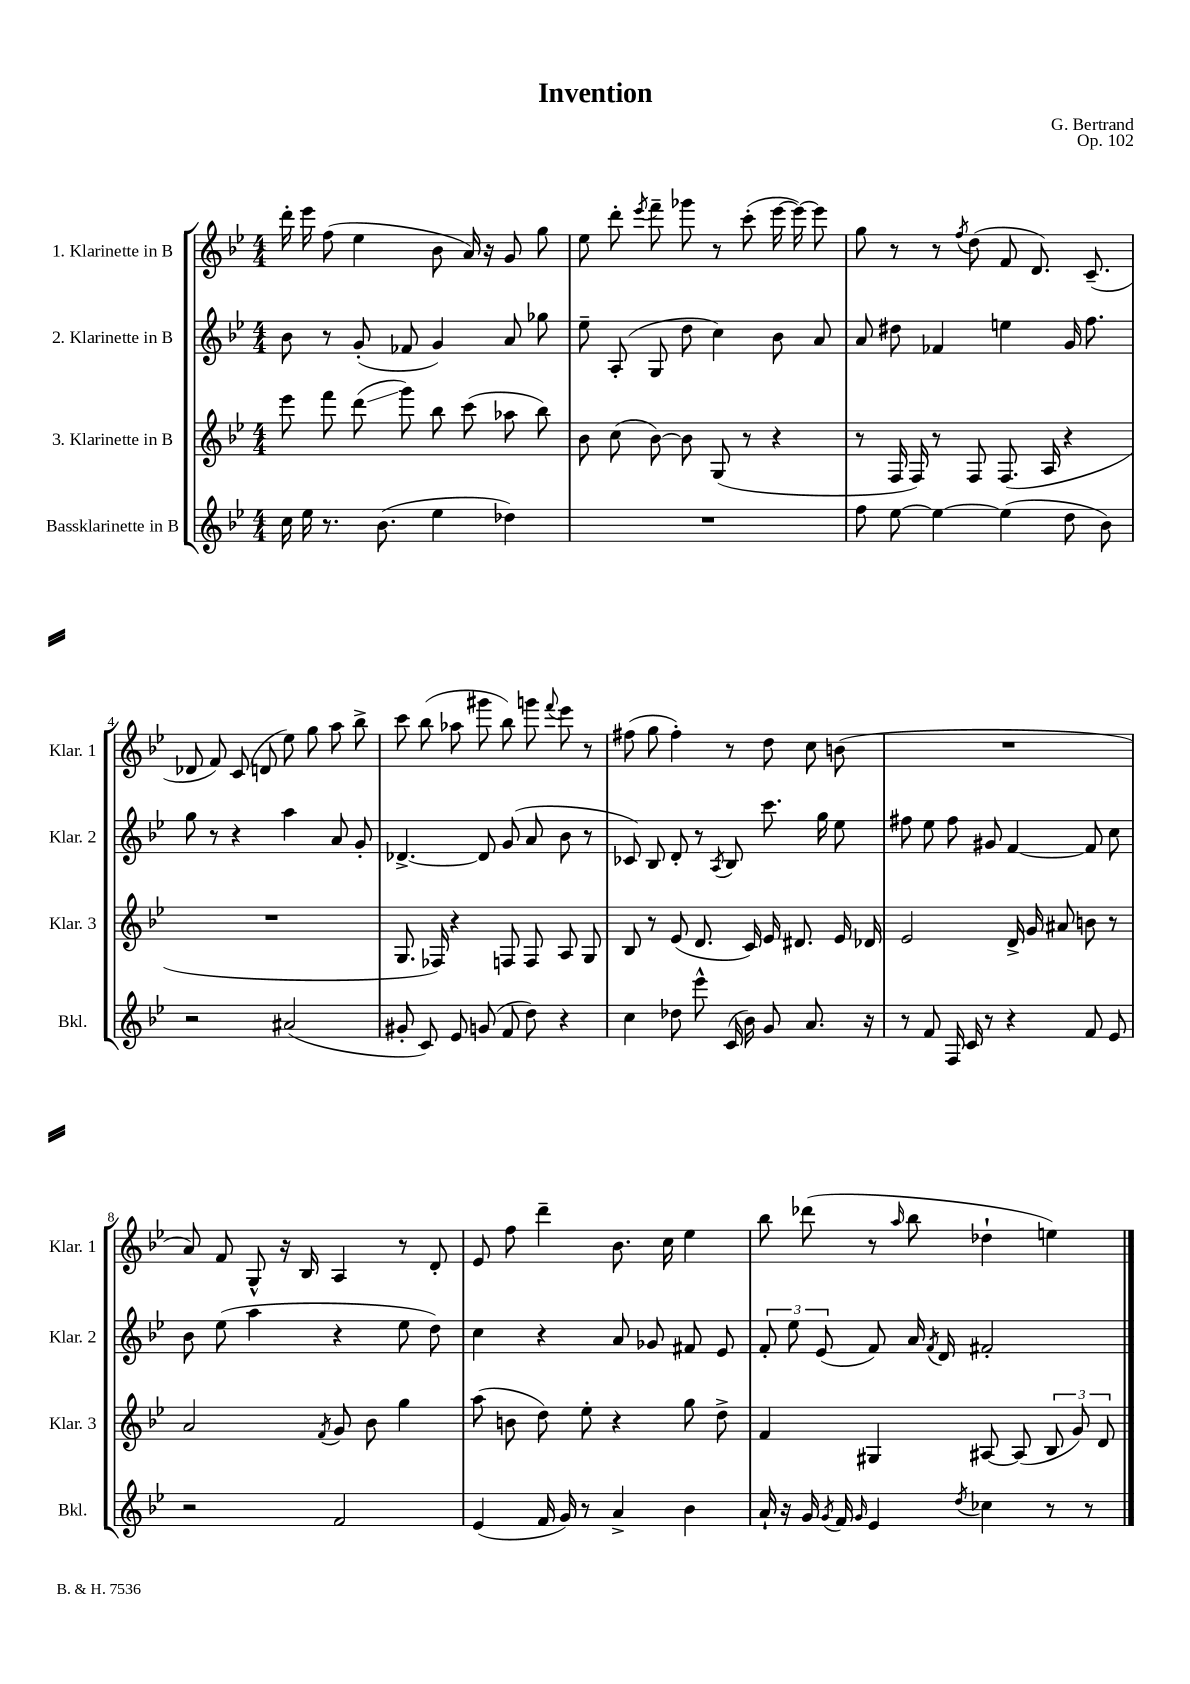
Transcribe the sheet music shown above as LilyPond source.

\header { title = "Invention" composer = "G. Bertrand" opus = "Op. 102" }
<<
\new StaffGroup <<
\new Staff = "s0" \with { instrumentName = "1. Klarinette in B" shortInstrumentName = "Klar. 1" } {
    \clef treble \key bes \major \numericTimeSignature \time 4/4
    \autoBeamOff d'''16-. ees'''16 f''8( ees''4 bes'8 a'16) r16 g'8 g''8 |
    ees''8 d'''8-. \acciaccatura { ees'''8 } f'''8-- ges'''8 r8 c'''8-.( ees'''16~ ees'''16~) ees'''8 |
    g''8 r8 r8 \acciaccatura { f''8 } d''8( f'8 d'8.) c'8.--( |
    des'8 f'8) c'8( d'8 ees''8) g''8 a''8 bes''8-> |
    c'''8 bes''8( aes''8 gis'''8 bes''8) g'''8 \appoggiatura { f'''8 } ees'''8 r8 |
    fis''8( g''8 fis''4-.) r8 d''8 c''8 b'8( |
    R1 |
    a'8) f'8 g8-^ r16 bes16 a4 r8 d'8-. |
    ees'8 f''8 d'''4-- bes'8. c''16 ees''4 |
    bes''8 des'''8( r8 \grace { a''16 } bes''8 des''4-! e''4) \bar "|." |
}
\new Staff = "s1" \with { instrumentName = "2. Klarinette in B" shortInstrumentName = "Klar. 2" } {
    \clef treble \key bes \major \numericTimeSignature \time 4/4
    \autoBeamOff bes'8 r8 g'8-.( fes'8 g'4) a'8 ges''8 |
    ees''8-- a8-.( g8 d''8 c''4) bes'8 a'8 |
    a'8 dis''8 fes'4 e''4 g'16 f''8. |
    g''8 r8 r4 a''4 a'8 g'8-. |
    des'4.~-> des'8 g'8( a'8 bes'8 r8 |
    ces'8) bes8 d'8-. r8 \acciaccatura { a8 } bes8 c'''8. g''16 ees''8 |
    fis''8 ees''8 fis''8 gis'8 f'4~ f'8 c''8 |
    bes'8 ees''8( a''4 r4 ees''8 d''8) |
    c''4 r4 a'8 ges'8 fis'8 ees'8 |
    \tuplet 3/2 { f'8-. ees''8 ees'8( } f'8) a'16 \acciaccatura { f'8 } d'16 fis'2-. \bar "|." |
}
\new Staff = "s2" \with { instrumentName = "3. Klarinette in B" shortInstrumentName = "Klar. 3" } {
    \clef treble \key bes \major \numericTimeSignature \time 4/4
    \autoBeamOff ees'''8 f'''8 d'''8\glissando( g'''8) bes''8 c'''8( aes''8 bes''8) |
    bes'8 c''8( bes'8~) bes'8 g8( r8 r4 |
    r8 f16 f16) r8 f8 f8.( a16 r4 |
    R1 |
    g8. fes16) r4 f8 f8 a8 g8 |
    bes8 r8 ees'8( d'8. c'16) ees'16 dis'8. ees'16 des'16 |
    ees'2 d'16-> g'16 ais'8 b'8 r8 |
    a'2 \acciaccatura { f'8 } g'8 bes'8 g''4 |
    a''8( b'8 d''8) ees''8-. r4 g''8 d''8-> |
    f'4 gis4 ais8~ ais8( \tuplet 3/2 { bes8 g'8) d'8 } \bar "|." |
}
\new Staff = "s3" \with { instrumentName = "Bassklarinette in B" shortInstrumentName = "Bkl." } {
    \clef treble \key bes \major \numericTimeSignature \time 4/4
    \autoBeamOff c''16 ees''16 r8. bes'8.( ees''4 des''4) |
    R1 |
    f''8 ees''8~ ees''4~ ees''4( d''8 bes'8) |
    r2 ais'2( |
    gis'8-. c'8) ees'8 g'8( f'8 d''8) r4 |
    c''4 des''8 ees'''8-^ c'16( bes'16) g'8 a'8. r16 |
    r8 f'8 f16 c'16 r8 r4 f'8 ees'8 |
    r2 f'2 |
    ees'4( f'16 g'16) r8 a'4-> bes'4 |
    a'16-! r16 g'16 \acciaccatura { g'8 } f'16 \grace { g'16 } ees'4 \acciaccatura { d''8 } ces''4 r8 r8 \bar "|." |
}
>>
>>
